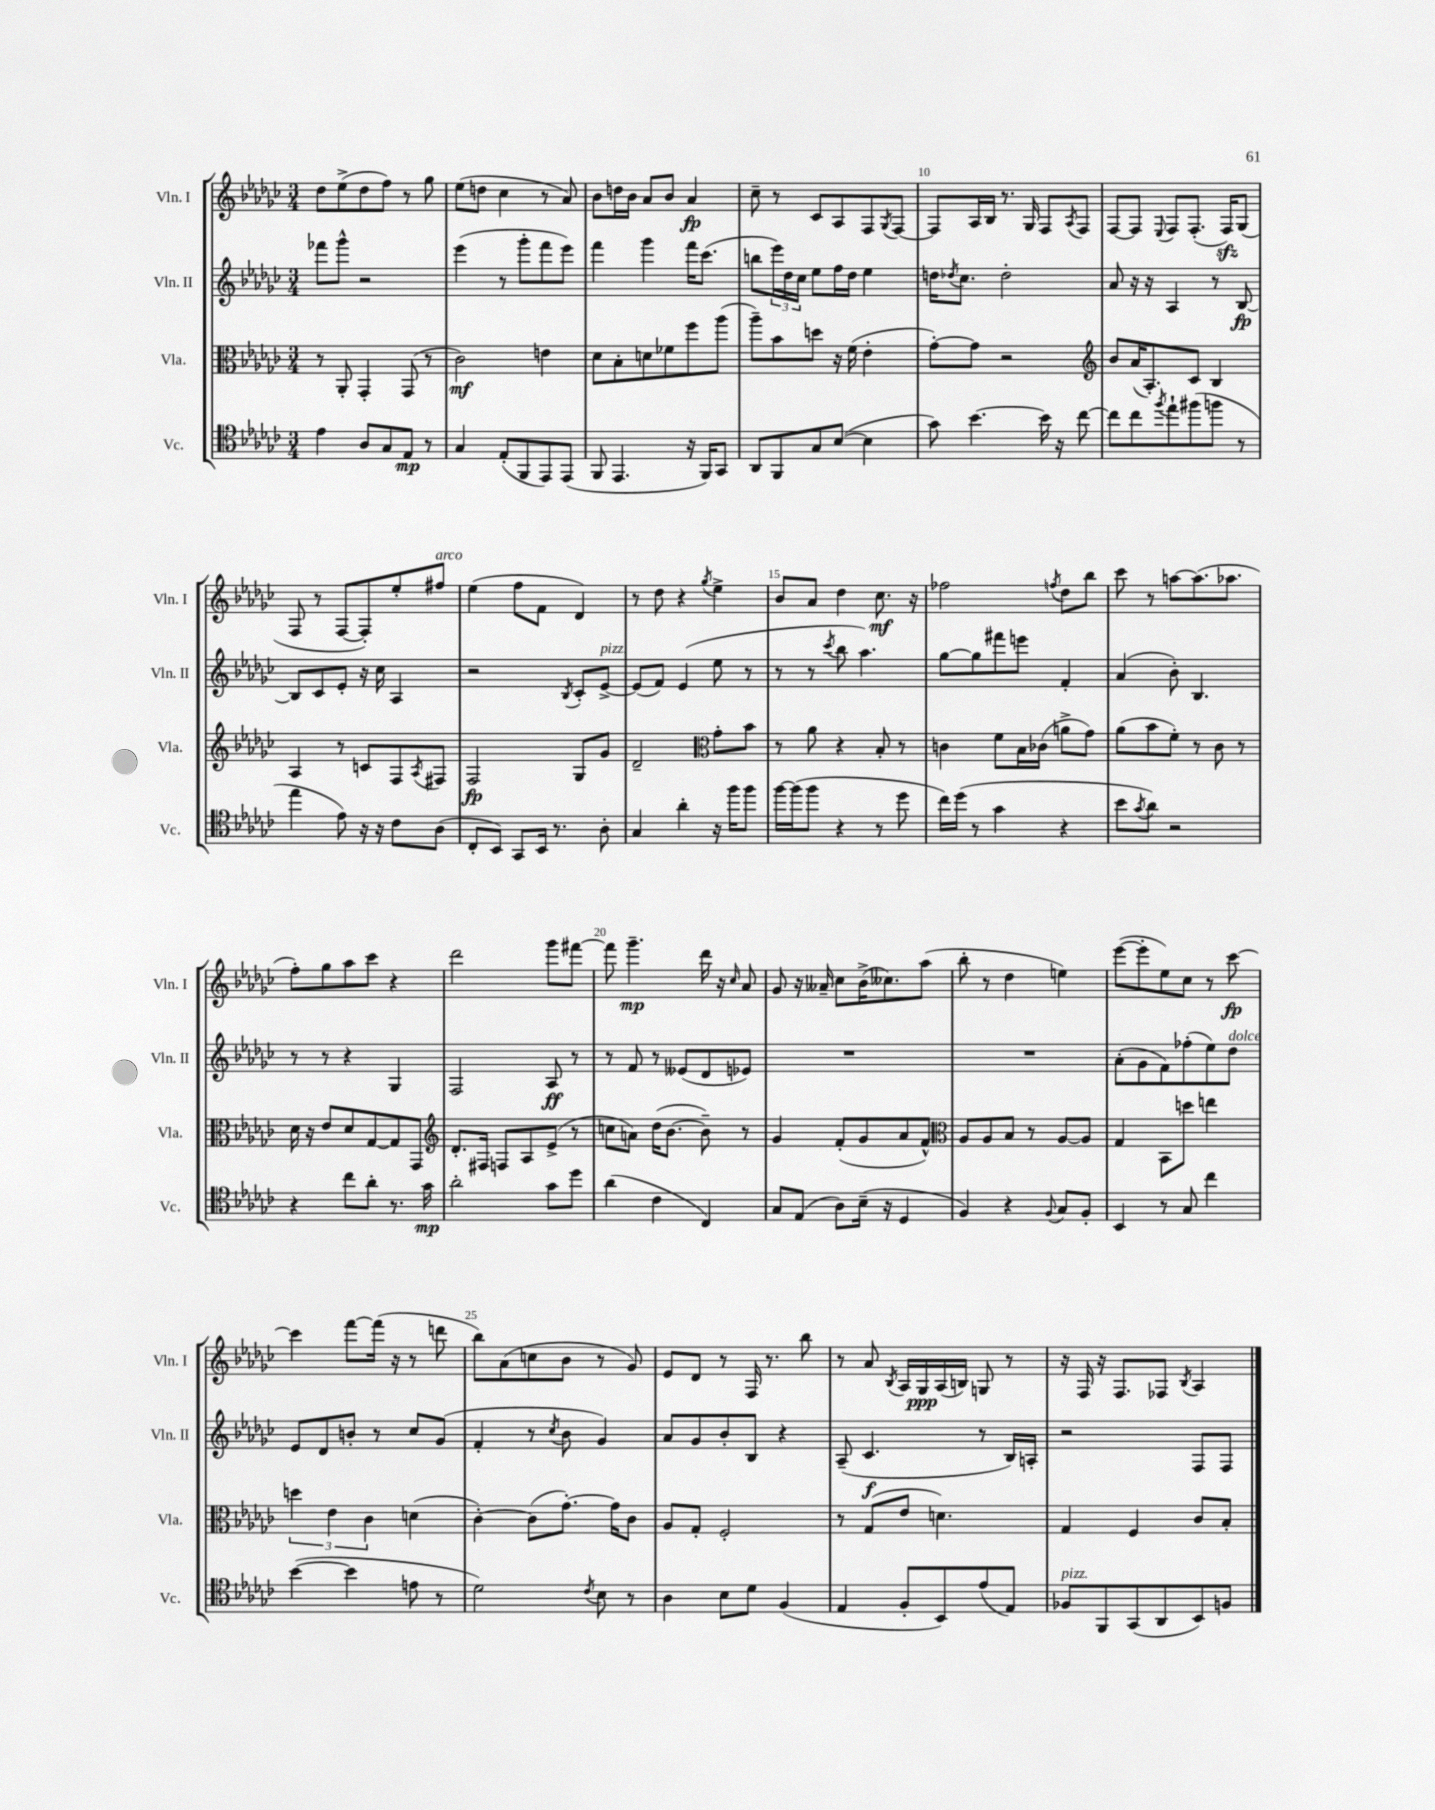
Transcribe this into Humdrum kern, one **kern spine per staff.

**kern	**dynam	**kern	**dynam	**kern	**dynam	**kern	**dynam
*part4	*part4	*part3	*part3	*part2	*part2	*part1	*part1
*staff4	*staff4	*staff3	*staff3	*staff2	*staff2	*staff1	*staff1
*I"Vc.	*	*I"Vla.	*	*I"Vln. II	*	*I"Vln. I	*
*I'Vc.	*	*I'Vla.	*	*I'Vln. II	*	*I'Vln. I	*
*clefC4	*	*clefC3	*	*clefG2	*	*clefG2	*
*k[b-e-a-d-g-c-]	*	*k[b-e-a-d-g-c-]	*	*k[b-e-a-d-g-c-]	*	*k[b-e-a-d-g-c-]	*
*M3/4	*	*M3/4	*	*M3/4	*	*M3/4	*
=6	=6	=6	=6	=6	=6	=6	=6
4e-\	.	8r	.	8fff-X\L	.	8dd-\L	.
.	.	8AA-'/	.	8ggg-^^\J	.	(8ee-^\	.
8A-/L	.	4GG-'/	.	2r	.	8dd-\	.
8G-/	.	.	.	.	.	8ff\J)	.
8E-/J	mp	(8GG-/	.	.	.	8r	.
8r	.	8r	.	.	.	8gg-\	.
=7	=7	=7	=7	=7	=7	=7	=7
4G-/	.	2c-\)	mf	(4eee-\	.	(8ee-\L	.
.	.	.	.	.	.	8ddn\J	.
(8E-'/L	.	.	.	8r	.	4cc-\	.
8FF/	.	.	.	8ggg-'\L	.	.	.
8EE-/)	.	4en\	.	8fff\	.	8r	.
(8EE-/J	.	.	.	8eee-\J)	.	8a-/)	.
=8	=8	=8	=8	=8	=8	=8	=8
8FF/	.	8d-\L	.	4fff\	.	8b-\L	.
4.EE-/	.	8B-'\	.	.	.	16ddn\L	.
.	.	.	.	.	.	16b-\JJ	.
.	.	8dn\	.	4ggg-\	.	8a-/L	.
.	.	8f-X\	.	.	.	8b-/J	.
16r	.	8ff\	.	16fff\KL	.	4a-/	fp
16FF/KL)	.	.	.	(8.ccc-\J	.	.	.
8GG-/J	.	(8aa-\J	.	.	.	.	.
=9	=9	=9	=9	=9	=9	=9	=9
8AA-/L	.	8aa-~\L)	.	8bbn\L	.	8cc-~\	.
8FF/	.	8b-\	.	24eee-\L)	.	8r	.
.	.	.	.	24dd-\	.	.	.
.	.	.	.	24cc-\JJ	.	.	.
8G-/	.	8ddn\J	.	8ee-\L	.	8c-/L	.
([8B-/J	.	16r	.	16ff\L	.	8A-/	.
.	.	(16f\	.	16dd-\JJ	.	.	.
4B-\]	.	4e-'\	.	4ee-\	.	8F/	.
.	.	.	.	.	.	8qG-/	.
.	.	.	.	.	.	[8F/J	.
=10	=10	=10	=10	=10	=10	=10	=10
8g-\)	.	[8g-'\L)	.	16ddn\KL	.	8F/L]	.
.	.	.	.	8qdd-X/	.	.	.
.	.	.	.	8.cc-\J	.	.	.
[4.b-\	.	8g-\J]	.	.	.	16A-/L	.
.	.	.	.	.	.	16B-/JJ	.
.	.	2r	.	2dd-'\	.	8.r	.
.	.	.	.	.	.	16G-/	.
16b-\]	.	.	.	.	.	8F/L	.
16r	.	.	.	.	.	.	.
.	.	.	.	.	.	8qA-/	.
[8cc-\	.	.	.	.	.	8F/J	.
=11	=11	=11	=11	=11	=11	=11	=11
*	*	*clefG2	*	*	*	*	*
8cc-\L]	.	8b-/L	.	8a-/	.	[8F/L	.
8cc-\	.	(16a-/K	.	16r	.	8F/J]	.
.	.	8.A-'/)	.	16r	.	.	.
8qff/	.	.	.	.	.	8qqE-/	.
8ee-`\	.	.	.	4A-/	.	8F/L	.
(8ff#X\	.	8c-/J	.	.	.	(8.F'/J	.
8ffn\J	.	4B-/	.	8r	.	.	.
.	.	.	.	.	.	16Fzz/KL)	.
8r	.	.	.	[8B-/	fp	(8G-/J	.
!!LO:LB:g=z
=12	=12	=12	=12	=12	=12	=12	=12
4ee-\	.	4A-/	.	8B-/L]	.	8F/	.
.	.	.	.	8c-/	.	8r	.
8e-\)	.	8r	.	8e-'/J	.	[8F/L	.
16r	.	8cn/L	.	16r	.	8F'/])	.
16r	.	.	.	16cc-\	.	.	.
8c-\L	.	8F/	.	4A-/	.	8ee-'/	.
.	.	8qA-/	.	.	.	.	.
!	!	!	!	!	!	!LO:TX:a:i:t=arco	!
(8A-\J	.	8F#X/J	.	.	.	8ff#X/J	.
=13	=13	=13	=13	=13	=13	=13	=13
8C-'/L	.	2F/	fp	2r	.	(4ee-\	.
8BB-/J)	.	.	.	.	.	.	.
8GG-/L	.	.	.	.	.	8ff\L	.
16BB-/Jk	.	.	.	.	.	8f\J	.
8.r	.	.	.	.	.	.	.
.	.	.	.	8qB-/	.	.	.
.	.	8G-/L	.	8c-'/L	.	4d-/)	.
!	!	!	!	!LO:TX:a:i:t=pizz.	!	!	!
8A-'\	.	8g-/J	.	[8e-^/J	.	.	.
=14	=14	=14	=14	=14	=14	=14	=14
4G-/	.	2d-~/	.	(8e-/L]	.	8r	.
.	.	.	.	8f/J)	.	8dd-\	.
4a-'\	.	.	.	(4e-/	.	4r	.
*	*	*clefC3	*	*	*	*	*
.	.	.	.	.	.	8qgg-/	.
16r	.	8g-'\L	.	8ee-\	.	4ee-^\	.
16ff\KL	.	.	.	.	.	.	.
8ff\J	.	8b-\J	.	8r	.	.	.
=15	=15	=15	=15	=15	=15	=15	=15
[16ff\LL	.	8r	.	8r	.	8b-/L	.
(16ff\J]	.	.	.	.	.	.	.
8ff\J	.	8a-\	.	8r	.	8a-/J	.
.	.	.	.	8qccc-/	.	.	.
4r	.	4r	.	8bb-\	.	4dd-\	.
.	.	.	.	4.aa-\)	.	.	.
8r	.	8B-'/	.	.	.	8.cc-\	mf
8dd-\	.	8r	.	.	.	.	.
.	.	.	.	.	.	16r	.
=16	=16	=16	=16	=16	=16	=16	=16
16cc-\LL)	.	4cn\	.	[8gg-\L	.	2ff-X\	.
(16dd-\JJ	.	.	.	.	.	.	.
8r	.	.	.	8gg-\]	.	.	.
4g-\	.	8f\L	.	8fff#X\	.	.	.
.	.	16B-\L	.	8eeen\J	.	.	.
.	.	(16c-X\JJ	.	.	.	.	.
.	.	.	.	.	.	8qffn/	.
4r	.	8an^\L	.	4f'/	.	8dd-\L	.
.	.	8g-\J)	.	.	.	8bb-\J	.
=17	=17	=17	=17	=17	=17	=17	=17
8b-\L	.	(8a-\L	.	(4a-/	.	8ccc-\	.
8qg-/	.	.	.	.	.	.	.
8a-\J)	.	8b-\	.	.	.	8r	.
2r	.	8f'\J)	.	8b-'\)	.	[8aan\L	.
.	.	8r	.	4.B-/	.	(8.aa\]	.
.	.	8c-\	.	.	.	.	.
.	.	.	.	.	.	8.aa-X\J	.
.	.	8r	.	.	.	.	.
!!LO:LB:g=z
=18	=18	=18	=18	=18	=18	=18	=18
4r	.	16d-\	.	8r	.	8ff'\L)	.
.	.	16r	.	.	.	.	.
.	.	8e-/L	.	8r	.	8gg-\	.
8cc-\L	.	8d-/	.	4r	.	8aa-\	.
8a-'\J	.	[8G-/	.	.	.	8ccc-\J	.
8.r	.	8G-/]	.	4G-/	.	4r	.
.	.	8GG-/J	.	.	.	.	.
16g-\	mp	.	.	.	.	.	.
=19	=19	=19	=19	=19	=19	=19	=19
*	*	*clefG2	*	*	*	*	*
2a-'\	.	8.d-'/L	.	2F/	.	2ddd-\	.
.	.	16F#X/Jk	.	.	.	.	.
.	.	8Fn/L	.	.	.	.	.
.	.	8A-/	.	.	.	.	.
8g-\L	.	(8e-^/J	.	8A-/	ff	8ggg-\L	.
8dd-\J	.	8r	.	8r	.	[8fff#X\J	.
=20	=20	=20	=20	=20	=20	=20	=20
(4a-\	.	8ccn\L	.	8r	.	8fff#\]	.
.	.	8an\J)	.	8f/	.	4.ggg-~\	mp
4c-\	.	(16dd-\KL	.	8r	.	.	.
.	.	[8.b-\J	.	.	.	.	.
.	.	.	.	(8e--X/L	.	.	.
4C-/)	.	8b-~\])	.	8d-/	.	16ddd-\	.
.	.	.	.	.	.	16r	.
.	.	.	.	.	.	16qqcc-/	.
.	.	8r	.	8e-X/J)	.	8a-/	.
=21	=21	=21	=21	=21	=21	=21	=21
8G-/L	.	4g-/	.	2.r	.	8g-/	.
(8E-/J	.	.	.	.	.	16r	.
.	.	.	.	.	.	16a--X~/	.
8A-\L)	.	(8f'/L	.	.	.	8cc-\L	.
(16B-~\Jk	.	8g-/	.	.	.	(16b-^\K	.
16r	.	.	.	.	.	8.cc--X\)	.
4D-/	.	8a-/	.	.	.	.	.
.	.	8f^^/J)	.	.	.	(8aa-\J	.
=22	=22	=22	=22	=22	=22	=22	=22
*	*	*clefC3	*	*	*	*	*
4F/)	.	8A-/L	.	2.r	.	8bb-'\	.
.	.	8A-/	.	.	.	8r	.
4r	.	8B-/J	.	.	.	4dd-\	.
.	.	8r	.	.	.	.	.
8qqF/	.	.	.	.	.	.	.
8G-/L	.	[8A-/L	.	.	.	4een\)	.
8F'/J	.	8A-/J]	.	.	.	.	.
=23	=23	=23	=23	=23	=23	=23	=23
4BB-/	.	4G-/	.	(8a-'\L	.	([8eee-\L	.
.	.	.	.	8g-\	.	8eee-'\]	.
8r	.	8BB-\L	.	8f\)	.	8ee-\)	.
8G-/	.	8ddn\J	.	(8ff-X'\	.	8cc-\J	.
4cc-\	.	4een\	.	8ee-\)	.	8r	.
!	!	!	!	!LO:TX:a:i:t=dolce	!	!	!
.	.	.	.	8dd-\J	.	[8ccc-\	fp
!!LO:LB:g=z
=24	=24	=24	=24	=24	=24	=24	=24
([4b-\	.	6ddn\	.	8e-/L	.	4ccc-\]	.
.	.	.	.	8d-/	.	.	.
.	.	6e-\	.	.	.	.	.
4b-\]	.	.	.	8bn'/J	.	[8fff\L	.
.	.	6c-\	.	.	.	.	.
.	.	.	.	8r	.	(16fff\Jk]	.
.	.	.	.	.	.	16r	.
8en\	.	(4dn\	.	8cc-/L	.	8r	.
8r	.	.	.	(8g-/J	.	8dddn\	.
=25	=25	=25	=25	=25	=25	=25	=25
2d-\)	.	[4c-'\)	.	4f'/	.	8bb-\L)	.
.	.	.	.	.	.	(8a-\	.
.	.	(8c-\L]	.	8r	.	8ccn\	.
.	.	.	.	8qcc-/	.	.	.
.	.	[8.g-'\J)	.	8b-\	.	8b-\J	.
8qc-/	.	.	.	.	.	.	.
8B-\	.	.	.	4g-/)	.	8r	.
.	.	16g-\KL]	.	.	.	.	.
8r	.	8c-\J	.	.	.	8g-/)	.
=26	=26	=26	=26	=26	=26	=26	=26
4A-\	.	8A-/L	.	8a-/L	.	8e-/L	.
.	.	8G-'/J	.	8g-/	.	8d-/J	.
8B-\L	.	2F'/	.	8b-'/	.	8r	.
8d-\J	.	.	.	8B-/J	.	16F/	.
.	.	.	.	.	.	8.r	.
(4F/	.	.	.	4r	.	.	.
.	.	.	.	.	.	8bb-\	.
=27	=27	=27	=27	=27	=27	=27	=27
4E-/	.	8r	.	(8A-~/	.	8r	.
.	.	(8G-/L	.	4.c-/	f	8a-/	.
.	.	.	.	.	.	8qB-/	.
8F'/L	.	8e-/J	.	.	.	16A-/LL	.
.	.	.	.	.	.	16G-/	ppp
8BB-/)	.	4.dn\)	.	.	.	(16A-/	.
.	.	.	.	.	.	16Bn/JJ)	.
(8e-/	.	.	.	8r	.	8Gn/	.
8E-/J)	.	.	.	16B-/LL)	.	8r	.
.	.	.	.	16An'/JJ	.	.	.
=28	=28	=28	=28	=28	=28	=28	=28
!LO:TX:a:i:t=pizz.	!	!	!	!	!	!	!
8F-X/L	.	4G-/	.	2r	.	16r	.
.	.	.	.	.	.	16F/	.
8FF/	.	.	.	.	.	16r	.
.	.	.	.	.	.	8.F/L	.
(8GG-/	.	4F/	.	.	.	.	.
8AA-/	.	.	.	.	.	8F-X/J	.
.	.	.	.	.	.	8qB-/	.
8BB-/)	.	8c-/L	.	8F/L	.	4A-/	.
8Fn/J	.	8B-'/J	.	8F/J	.	.	.
==	==	==	==	==	==	==	==
*-	*-	*-	*-	*-	*-	*-	*-
